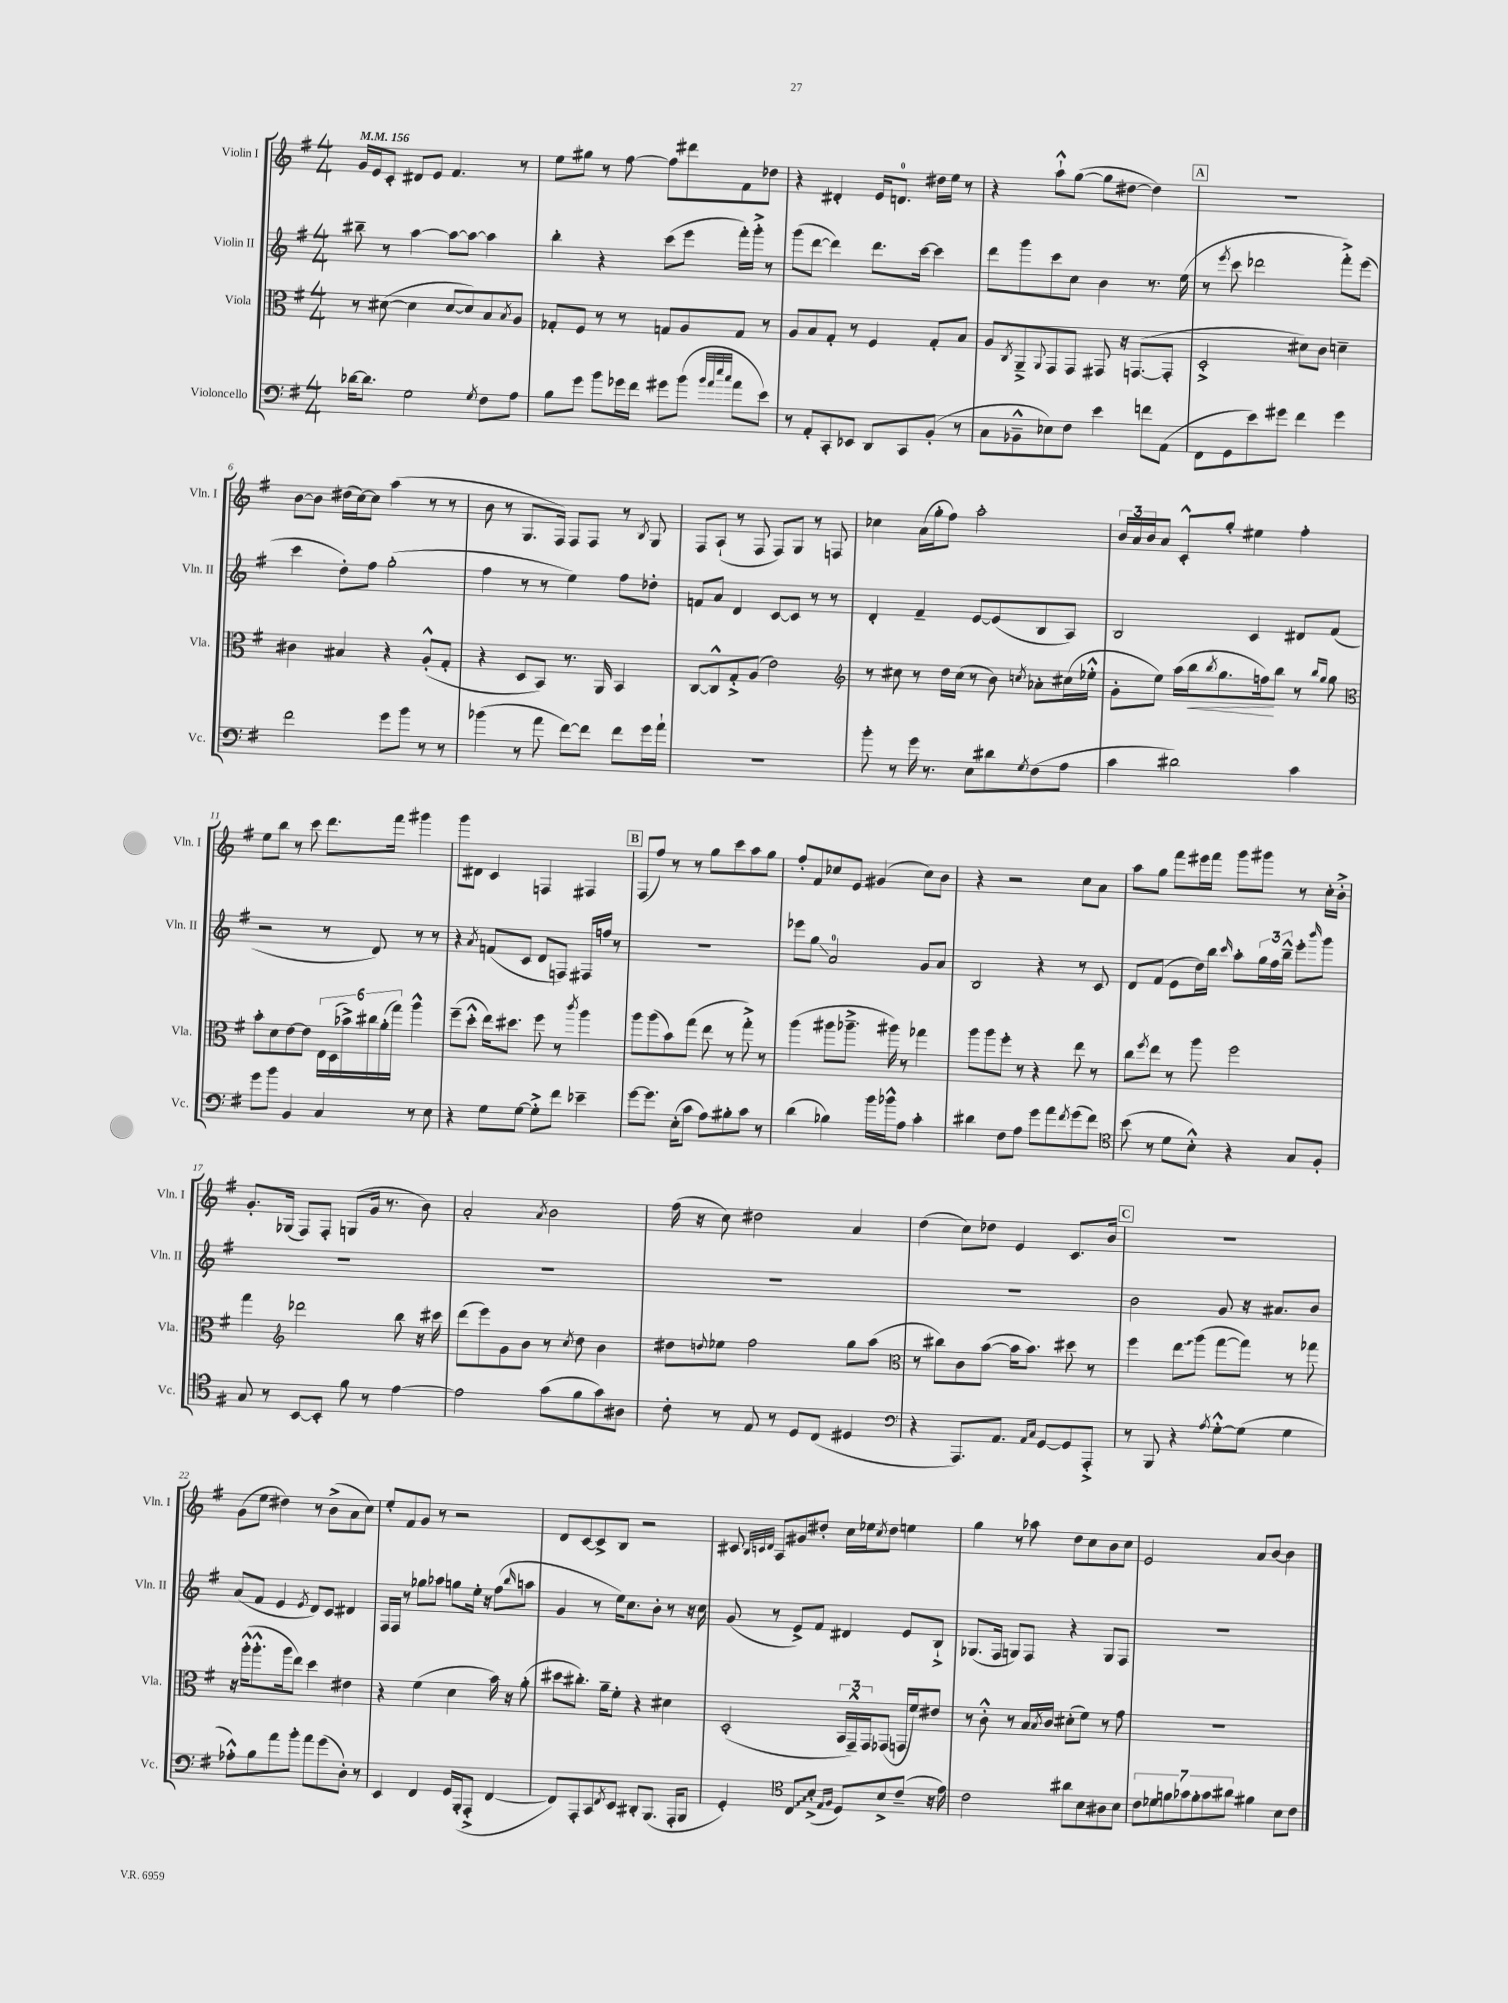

**kern	**kern	**kern	**kern
*staff4	*staff3	*staff2	*staff1
*clefF4	*clefC3	*clefG2	*clefG2
*k[f#]	*k[f#]	*k[f#]	*k[f#]
*M4/4	*M4/4	*M4/4	*M4/4
*MM156	*MM156	*MM156	*MM156
[16d-\LK	8r	8bb#~\	16g/LL
8.d-\]J	.	.	16e/J
.	([8d#\	8r	8c'/J
2G\	4d#\]	[4aa\	8d#/L
.	.	.	8e/J
.	[8d#/L	8aa\_L	4.f#/
.	8d#/])	8aa\_J	.
8qG/	.	.	.
8F#\L	8B/	4aa\]	.
.	8qB/	.	.
8A\J	8A/J	.	8r
=	=	=	=
8B\L	8G-'/L	4bb'\	8ee\L
8g\J	8F#/J	.	8gg#\J
8b\L	8r	4r	8r
16g-\L	8r	.	[8ff#\
16f#\JJ	.	.	.
8g#\L	8G/L	(8ccc\L	8ff#\]L
(8b\J	8A/	8eee\J	8ddd#\
32qqb/LLL	.	.	.
32qqa/	.	.	.
32qqee/	.	.	.
32qqcc/JJJ	.	.	.
8a\L	8G/J	16fff#'\LL)	8f#\
.	.	16ggg'^\JJ	.
8e\J)	8r	8r	8dd-\J
=	=	=	=
8r	8A/L	(8ggg\L	4r
8AA'/L	8B/	[8ddd\J	.
8CC'/	8G'/J	4ddd\])	4d#'/
8EE-/J	8r	.	.
8DD/L	4F#/	8.ddd\L	16e/LK
.	.	.	8.d/J
8CC/	.	.	.
.	.	[16ccc\Jk	.
(8BB'/J	8G'/L	4ccc\]	16dd#\LL
.	.	.	16ee\JJ
8r	8B/J	.	8r
=	=	=	=
8C\L	8A/L	8ddd\L	4r
.	8qC/	.	.
8BB-~^^\	8AA~^/	8ggg\	.
.	8qqAA/	.	.
8E-\)	8GG/	8ccc\	8aa`^^\L
8F#\J	8GG/J	8cc\J	([8gg\J
4e\	8GG#/	4b\	8gg\]L
.	16r	.	[8dd#\J
.	([8.GG/L	.	.
8f\L	.	8.r	4dd#\])
(8AA\J	8GG'/]J	.	.
.	.	(16ee\	.
=	=	=	=
8FF#\L	2D'^/	8r	1r
.	.	8qeee/	.
8GG\	.	8ccc\	.
8e\)	.	2ddd-\	.
8g#\J	.	.	.
4f#\	8d#\L)	.	.
.	8c\J	.	.
4g#\	4d~\	8fff#'^\L)	.
.	.	(8eee\J	.
=	=	=	=
2f#\	4c#\	4ccc\	[8b\L
.	.	.	8b\]J
.	4B#/	8dd'\L)	(16dd#\LL
.	.	.	[16cc\J)
.	.	8ff#\J	8cc\]J
8g\L	4r	(2gg'\	(4aa\
8b\J	.	.	.
8r	(8A'^^/L	.	8r
8r	8G'/J	.	8r
=	=	=	=
(4b-\	4r	4ff#\	8b\
.	.	.	8r
8r	8D/L	8r	8.G/L
8a\	8BB/J)	8r	.
.	.	.	16F#/Jk)
[8f#\L)	8.r	4ee\)	8F#/L
8f#\]J	.	.	8F#/J
.	16AA/	.	.
8f#\L	4BB/	8ff#\L	8r
.	.	.	8qB/
16g\L	.	8dd-'\J	8G/
16a`\JJ	.	.	.
=	=	=	=
1r	[8C/L	8f/L	8F#/L
.	8C^^/]	8a/J	(8A`/J
.	8G'^/	4d/	8r
.	(8A/J	.	8F#/
.	2e\)	[8c/L	8F#/L)
.	.	8c/]J	8G/J
.	.	8r	8r
.	.	8r	8F/
=	=	=	=
*	*clefG2	*	*
8b'\	8r	4d'/	4cc-\
8r	8cc#\	.	.
16g\	8r	4f#~/	(16a\LL
8.r	.	.	16gg'\J
.	16dd\LL	.	8ff#\J)
.	(16cc#\JJ	.	.
8E\L	8r	[8e/L	2aa'\
8d#\	8b\)	(8e/]	.
8qG/	8qcc/	.	.
(8F#\	8a-'\L	8B/	.
8A\J	(16cc#\L	8A/J)	.
.	16ee-'^^\JJ	.	.
=	=	=	=
4c\	8g'\L	2B/	24b/LL
.	.	.	24a/
.	.	.	24b/J
.	8ee\J)	.	8a/J
2d#\)	(16aa\LL	.	8c'^^/L
.	16bb\J	.	.
.	8qbb/	.	.
.	8.gg\	.	8gg'/J
.	.	4c/	4ee#\
.	16ff\k)	.	.
.	8bb\J	.	.
4c\	8r	8d#/L	4ff#'\
.	16qqbb/LL	.	.
.	16qqgg/JJ	.	.
.	8gg\	(8f#/J	.
=	=	=	=
*	*clefC3	*	*
8g\L	8b'\L	2r	8ee\L
8b\J	8d\	.	8bb\J
4BB/	[8e\	.	8r
.	8e\]J	.	8ccc\
4C/	24E\LL	8r	8.ddd\L
.	(24D\	.	.
.	24b-^\)	.	.
.	24cc#\	8d/)	.
.	(24a'\	.	.
.	.	.	16fff#\Jk
.	24gg\JJ)	.	.
8r	4aa^^\	8r	4ggg#\
8E\	.	8r	.
=	=	=	=
4r	(8ff#~\L	4r	8ggg\L
.	8dd'^^\J	.	8d#\J
.	.	8qa/	.
8G\L	16ee\LK)	(8f/L	4c/
.	8.dd#\J	.	.
[8G\J	.	8c/J	.
8G'^\]L	8ff#\	8d/L	4F/
8f#\J	8r	8F/J)	.
.	8qccc/	.	.
4e-~\	4aa\	16F#/LL	4F#/
.	.	16ff/JJ	.
.	.	8r	.
=	=	=	=
[8g\L	8aa\L	1r	(8F#/L
8.g\]J	(8aa\	.	8ff#/J)
.	8b\)	.	8r
(16E'\LK	.	.	.
8c\J	(8gg\J	.	8r
8A\L)	8ee\	.	8gg\L
8B#'\	8r	.	8ccc\
8c\J	8gg'^\)	.	8aa\
8r	8r	.	8gg\J
=	=	=	=
(4d\	(4aa\	8eee-\L	8ff#'/L
.	.	8gg\J	8f#/
4B-\)	8aa#\L	2a/	8cc-/
.	8.aa-~^\J	.	8e/J
16b\LL	.	.	(4g#/
16b-^^\J	16aa#\)	.	.
8A\J	8r	.	.
4c'\	4gg-\	8g/L	8cc-\L)
.	.	8a/J	8b\J
=	=	=	=
4d#\	8aa\L	2B/	4r
.	8aa\	.	.
8F#\L	8ff#'\J	.	2r
8A\J	8r	.	.
8g\L	4r	4r	.
8a\	.	.	.
8qf#/	.	.	.
(8g\	8ee\	8r	8cc\L
8f#\J)	8r	8c/	8a\J
=	=	=	=
*clefC4	*	*	*
(8b\	8cc\L	8d/L	8aa\L
.	8qff#/	.	.
8r	8ee\J	(8f#/J	8gg\J
8d\L	8r	8e\L	8fff#\L
8B'^^\J)	8aa\	16dd\L)	16eee#\L
.	.	16bb\JJ	16fff#\JJ
.	.	16qqccc/	.
4r	2ff#\	8aa'\L	8ggg\L
.	.	24gg\L	8ggg#\J
.	.	24ff#\	.
.	.	24bb~^^\JJ	.
8G/L	.	8eee'\L	8r
.	.	16qqbbb/	.
8F#'/J	.	8ggg\J	16cc'\LL
.	.	.	16b'^\JJ
=	=	=	=
8G/	4gg\	1r	8.g'/L
8r	.	.	.
.	.	.	(16G-/Jk
*	*clefG2	*	*
[8BB/L	2ddd-\	.	8F#/L)
8BB'/]J	.	.	8F#'/J
8f#\	.	.	(8G/L
8r	.	.	16g/Jk
.	.	.	8.r
[4e\	8bb\	.	.
.	16r	.	8b\)
.	16ccc#\	.	.
=	=	=	=
2e\]	(8ddd\L	1r	2a'/
.	8eee\)	.	.
.	8g\	.	.
.	8b\J	.	.
.	.	.	8qa/
(8g\L	8r	.	2b\
.	8qcc/	.	.
8f#\	8dd\	.	.
8g\)	4b\	.	.
8A#\J	.	.	.
=	=	=	=
8c'\	8dd#\L	1r	(16ff#\
.	.	.	16r
.	8qqdd/	.	.
8r	8ee-\J	.	8cc\)
8E/	2ff#\	.	2dd#\
8r	.	.	.
8D/L	.	.	.
(8C/J	.	.	.
4D#/	8gg\L	.	4a/
.	(8aa\J	.	.
=	=	=	=
*clefF4	*clefC3	*	*
4r	8r	1r	(4dd\
.	8cc#\L)	.	.
8.AAA/L)	8c\	.	8cc\L)
.	([8b\J	.	8dd-\J
8.AA/J	.	.	.
.	16b\]LK	.	4e/
.	8.b\J)	.	.
16qqAA/LL	.	.	.
16qqC/JJ	.	.	.
[8GG/L	.	.	.
8GG/]	8dd#\	.	8.c/L
8AAA'^/J	8r	.	.
.	.	.	16b/Jk
=	=	=	=
8r	4ff#\	2b\	1r
8BBB/	.	.	.
4r	8ee\L	.	.
.	(8aa\J	.	.
8qA/	.	.	.
[8G'^^\L	[8gg\L	8g/	.
(8G\]J	8gg\]J)	16r	.
.	.	8.a#/L	.
4G\	8r	.	.
.	8gg-\	8b/J	.
=	=	=	=
8A-'^^\L)	16r	(8a/L	(8g\L
.	(16aa'^^\LK	.	.
8B\	8.aa'^^\	8f#/J	8ee\J
8a\	.	4e/	4dd#\)
.	16aa\k	.	.
8b'\J	8ee\J)	.	.
.	.	8qe/	.
8a\L	4dd\	8d/L)	8r
(8g\	.	8c/J	(8b^\L
8D'\J)	4e#\	4d#/	8a\
8r	.	.	8cc\J)
=	=	=	=
4EE/	4r	16F#/LL	8ee'/L
.	.	16F#/JJ	.
.	.	8r	8f#/
4FF#/	(4f#\	8gg-\L	8g/J
.	.	8aa-\J	8r
16GG/LL	4d\	8gg\L	2r
(16BBB'/J	.	.	.
8AAA'^/J	.	16ee'\Jk	.
.	.	16r	.
[4FF#/	16b\)	(8ff#\L	.
.	16r	.	.
.	.	16qqbb/	.
.	(8a'\	8aa\J	.
=	=	=	=
8FF#/]L)	8dd#\L	4g/	8d/L
8AAA'/	8.cc#'\J)	.	[8c/
8CC/	.	8r	8c^/]
.	16a~\LK	.	.
8qFF#/	.	.	.
8EE/J	8f#'\J	16ee\LK)	8B/J
.	.	8.cc\	.
8DD#'/L	4r	.	2r
(8.BBB/J	.	8b'\J	.
.	4d#\	8r	.
16AAA'/LK	.	.	.
8BBB/J	.	16r	.
.	.	16cc\	.
=	=	=	=
4GG'/)	(2D'/	(8g/	8c#/
.	.	.	32qqB/LLL
.	.	.	32qqc/
.	.	.	32qqd/JJJ
.	.	8r	8A/L
*clefC4	*	*	*
8C/L	.	8e^/L)	8g#/
(8B'^/J	.	8f#/J	8dd#'/J
16qqE/LL	.	.	.
16qqF#/JJ	.	.	.
8D/L)	24BB/LL	4d#/	16cc\LL
.	24GG~^^/)	.	.
.	.	.	16ee-\J
.	24GG/J	.	.
.	.	.	8qcc/
8B^/	(8GG-/J	.	8dd#\J
(8c~/J	16GG/LL	8e/L	4ee\
.	16f#/J)	.	.
16r	8e#/J	8B`^/J	.
16e\)	.	.	.
=	=	=	=
2c\	8r	(8.G-/L	4gg\
.	8c'^^\	.	.
.	.	16F#/Jk	.
.	8r	8G/L)	8r
.	16B/LL	8F#/J	8aa-\
.	8qB/	.	.
.	16c/JJ	.	.
8a#\L	(8d#'\L	4r	8dd\L
8B\	8f#\J)	.	8cc\
8A#\	8r	8G/L	8b\
8B\J	8g\	8F#/J	8cc\J
=	=	=	=
14c\L	1r	1r	2e/
14d-\	.	.	.
14f\	.	.	.
14g-\	.	.	.
14f'\	.	.	.
14g-\	.	.	.
14a#\J	.	.	.
4f#\	.	.	8a/L
.	.	.	[8b/J
8B\L	.	.	4b\]
8c\J	.	.	.
==	==	==	==
*-	*-	*-	*-
